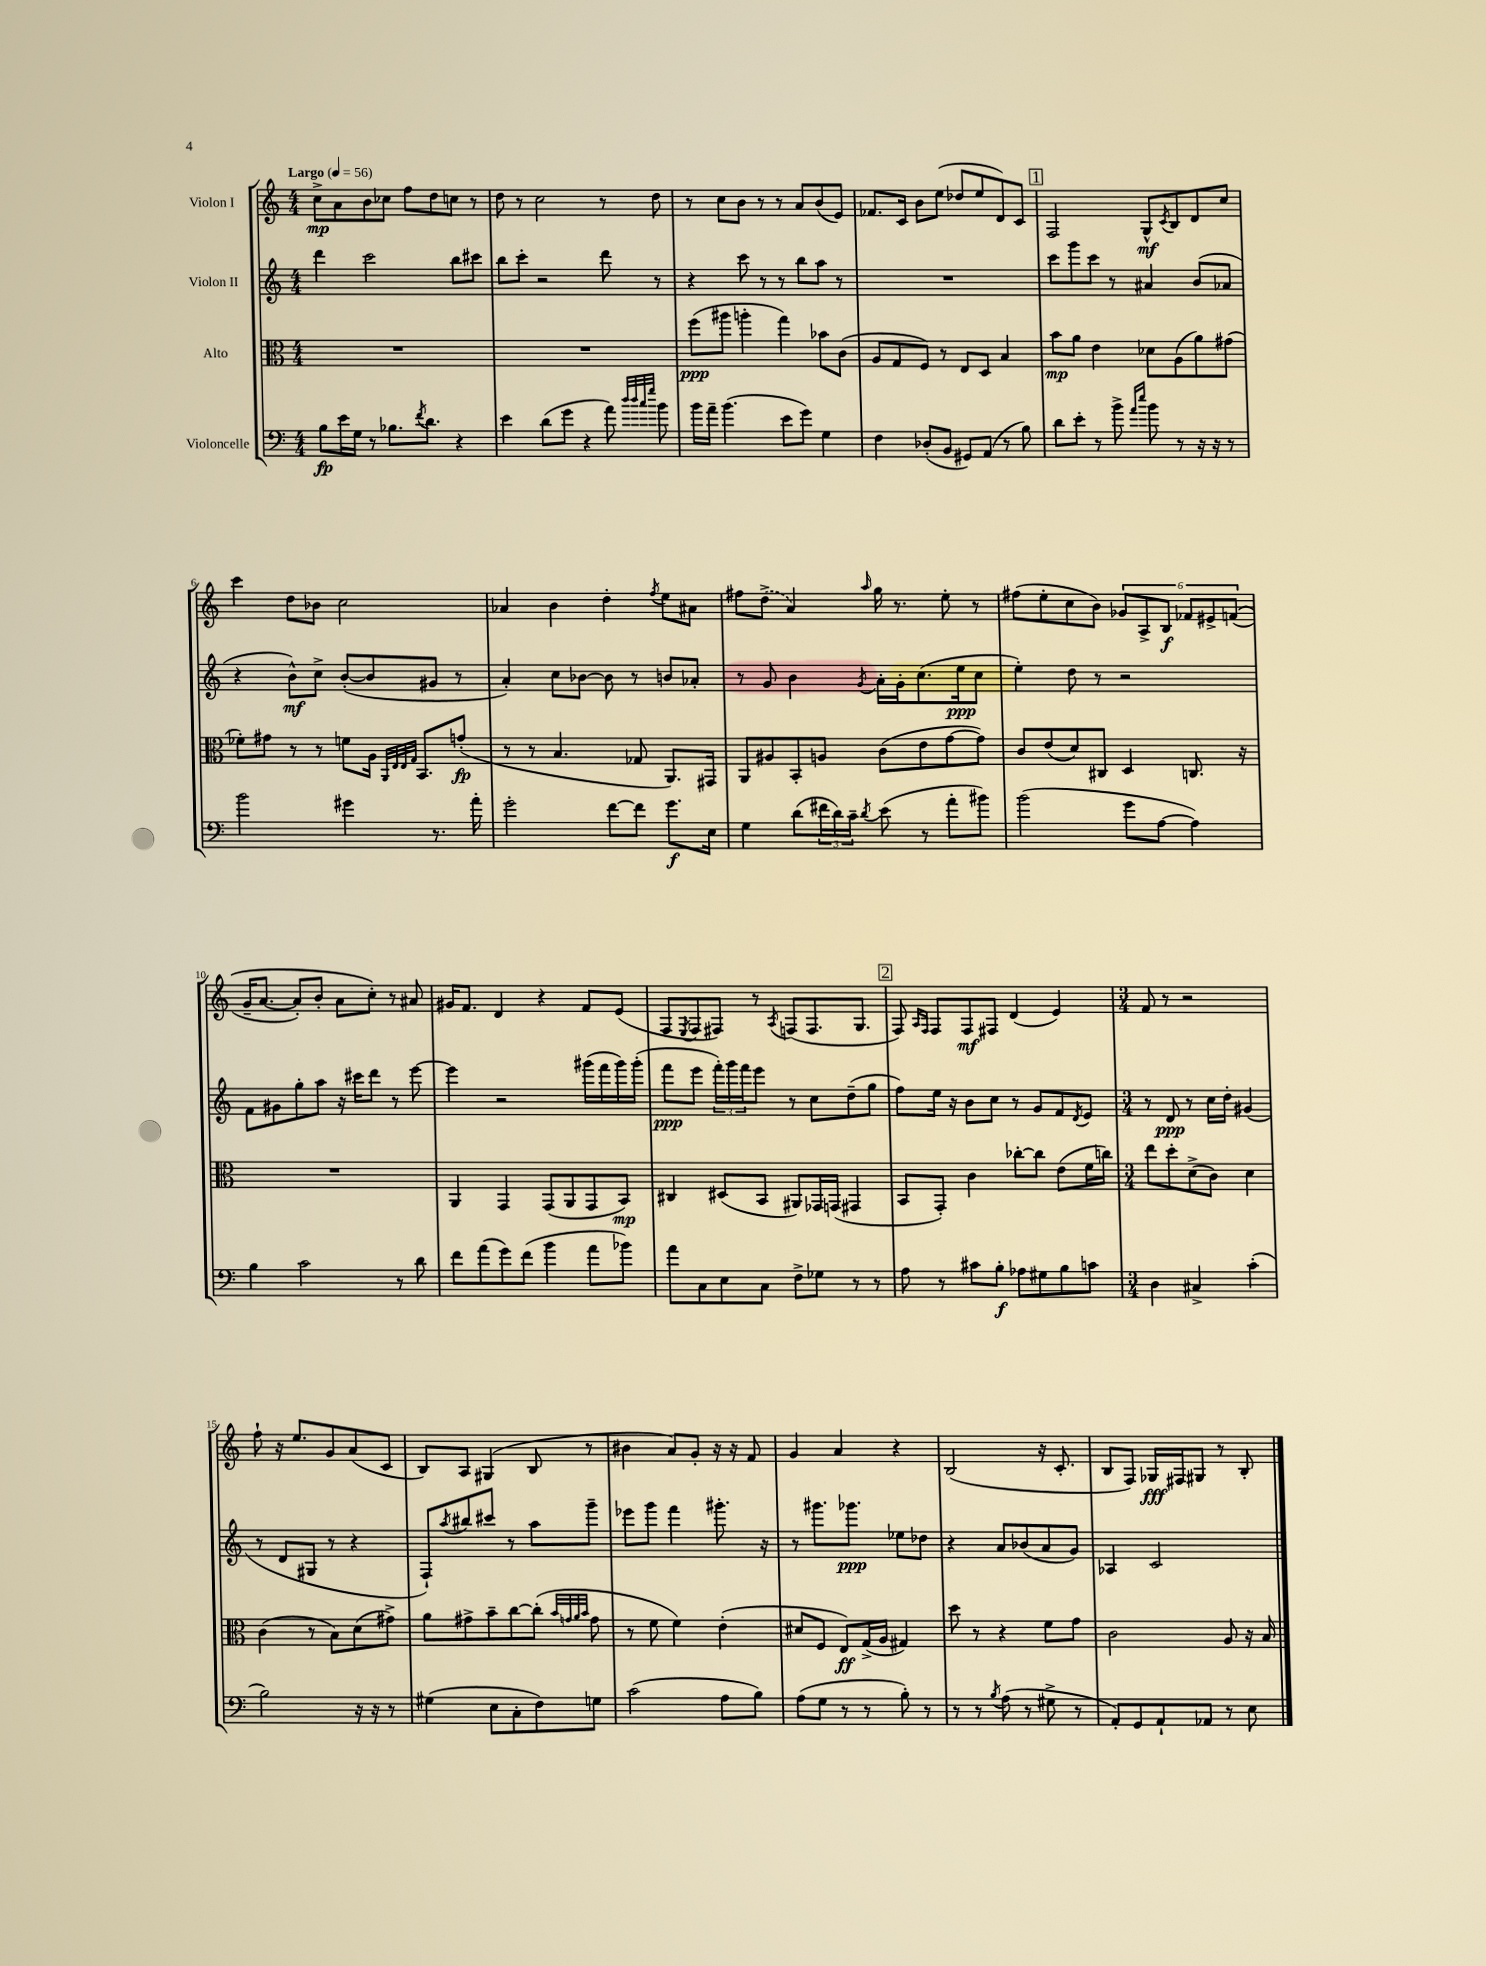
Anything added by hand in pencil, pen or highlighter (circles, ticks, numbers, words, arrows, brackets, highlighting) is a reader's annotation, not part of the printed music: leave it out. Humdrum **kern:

**kern	**dynam	**kern	**dynam	**kern	**dynam	**kern	**dynam
*part4	*part4	*part3	*part3	*part2	*part2	*part1	*part1
*staff4	*staff4	*staff3	*staff3	*staff2	*staff2	*staff1	*staff1
*I"Violoncelle	*	*I"Alto	*	*I"Violon II	*	*I"Violon I	*
*clefF4	*	*clefC3	*	*clefG2	*	*clefG2	*
*k[]	*	*k[]	*	*k[]	*	*k[]	*
*M4/4	*	*M4/4	*	*M4/4	*	*M4/4	*
*MM56	*	*MM56	*	*MM56	*	*MM56	*
=1	=1	=1	=1	=1	=1	=1	=1
!	!	!	!	!	!	!LO:TX:a:B:t=Largo	!
8B\L	fp	1r	.	4ddd\	.	8cc^\L	mp
16e\L	.	.	.	.	.	8a\	.
16G\JJ	.	.	.	.	.	.	.
8r	.	.	.	2ccc\	.	8b\	.
8.B-X\L	.	.	.	.	.	8cc-X\J	.
.	.	.	.	.	.	8ff\L	.
8qf/	.	.	.	.	.	.	.
8.d\J	.	.	.	.	.	.	.
.	.	.	.	.	.	8dd\	.
4r	.	.	.	8bb\L	.	8ccn\J	.
.	.	.	.	8ccc#X\J	.	8r	.
=2	=2	=2	=2	=2	=2	=2	=2
4e\	.	1r	.	8bb\L	.	8dd\	.
.	.	.	.	8ccc'\J	.	8r	.
(8d\L	.	.	.	2r	.	2cc\	.
8g\J	.	.	.	.	.	.	.
4r	.	.	.	.	.	.	.
8a\)	.	.	.	8ddd\	.	8r	.
32qqdd/LLL	.	.	.	.	.	.	.
32qqdd/	.	.	.	.	.	.	.
32qqcc/	.	.	.	.	.	.	.
32qqgg/JJJ	.	.	.	.	.	.	.
8b\	.	.	.	8r	.	8dd\	.
=3	=3	=3	=3	=3	=3	=3	=3
16b\LL	.	(8ff\L	ppp	4r	.	8r	.
16a~\JJ	.	.	.	.	.	.	.
(4.b\	.	8aa#X\J	.	.	.	8cc\L	.
.	.	4aan'\	.	8ccc\	.	8b\J	.
.	.	.	.	8r	.	8r	.
8e\L	.	4gg\)	.	8r	.	8r	.
8g\J)	.	.	.	8bb\L	.	8a/L	.
4G\	.	8b-X\L	.	8aa\J	.	(8b/	.
.	.	(8c\J	.	8r	.	8e/J)	.
=4	=4	=4	=4	=4	=4	=4	=4
4F\	.	8A/L	.	1r	.	8.f-X/L	.
.	.	8G/	.	.	.	.	.
.	.	.	.	.	.	16c/Jk	.
(8D-X'/L	.	8F/J)	.	.	.	8b\L	.
8BB/J	.	8r	.	.	.	(8ee\J	.
8GG#X/L)	.	8E/L	.	.	.	8dd-X/L	.
(8AA/J	.	8D/J	.	.	.	8ee/	.
8r	.	4B/	.	.	.	8d/)	.
8B\)	.	.	.	.	.	8c/J	.
!!LO:REH:place=s1:t=1
=5	=5	=5	=5	=5	=5	=5	=5
8d\L	.	8b\L	mp	8ccc\L	.	2F/	.
8e'\J	.	8a\J	.	8ggg\	.	.	.
8r	.	4e\	.	8ccc\J	.	.	.
8b^\	.	.	.	8r	.	.	.
16qqa/LL	.	.	.	.	.	.	.
16qqee/JJ	.	.	.	.	.	.	.
8b\	.	8d-X\L	.	4a#X/	.	8G^^/L	mf
.	.	.	.	.	.	8qc/	.
8r	.	(8A\	.	.	.	8B/	.
16r	.	8a\)	.	(8b/L	.	8d/	.
16r	.	.	.	.	.	.	.
8r	.	(8g#X\J	.	8a-X/J	.	8cc/J	.
!!LO:LB:g=z
=6	=6	=6	=6	=6	=6	=6	=6
2b\	.	8f-X'\L)	.	4r	.	4ccc\	.
.	.	8g#X\J	.	.	.	.	.
.	.	8r	.	8b^^\L)	mf	8dd\L	.
.	.	8r	.	8cc^\J	.	8b-X\J	.
4g#X\	.	8fn\L	.	([8b'/L	.	2cc\	.
.	.	16A\Jk	.	8b/]	.	.	.
.	.	32qqAA/LLL	.	.	.	.	.
.	.	32qqE/	.	.	.	.	.
.	.	32qqE/	.	.	.	.	.
.	.	32qqG/JJJ	.	.	.	.	.
.	.	8.BB/L	.	.	.	.	.
8.r	.	.	.	8g#X/J	.	.	.
.	.	(8gn'/J	fp	8r	.	.	.
16a'\	.	.	.	.	.	.	.
=7	=7	=7	=7	=7	=7	=7	=7
2g'\	.	8r	.	4a'/)	.	4a-X/	.
.	.	8r	.	.	.	.	.
.	.	4.B/	.	8cc\L	.	4b\	.
.	.	.	.	[8b-X\J	.	.	.
[8f\L	.	.	.	8b-\]	.	4dd'\	.
8f\J]	.	8G-X/	.	8r	.	.	.
.	.	.	.	.	.	8qff/	.
8.g\L	f	8.AA/L)	.	8bn/L	.	8ee\L	.
.	.	.	.	8a-X'/J	.	8a#X\J	.
16E\Jk	.	16GG#X/Jk	.	.	.	.	.
=8	=8	=8	=8	=8	=8	=8	=8
4G\	.	8AA/L	.	8r	.	8ff#X\L	.
.	.	8A#X/	.	8g/	.	(8dd^\J	.
(8d\L	.	8BB'/	.	4b\	.	4a/)	.
24f#X\L	.	8An/J	.	.	.	.	.
24d\)	.	.	.	.	.	.	.
24c~\JJ	.	.	.	.	.	.	.
8qd/	.	.	.	8qg/	.	16qqaa/	.
(8e\	.	(8c\L	.	16a'\LL	.	16gg\	.
.	.	.	.	16g'\J	.	8.r	.
8r	.	8e\	.	(8.cc\	.	.	.
8a'\L	.	[8g\	.	.	.	8ee'\	.
.	.	.	.	16ee\k	ppp	.	.
8b#X\J)	.	8g\J])	.	8cc\J	.	8r	.
=9	=9	=9	=9	=9	=9	=9	=9
(2b\	.	8c/L	.	4ee'\)	.	(8ff#X\L	.
.	.	(8e/	.	.	.	8ee'\	.
.	.	8d/)	.	8dd\	.	8cc\	.
.	.	8C#X/J	.	8r	.	8b\J)	.
8g\L	.	4D/	.	2r	.	12g-X/L	.
.	.	.	.	.	.	12A^/	.
[8A\J	.	.	.	.	.	.	.
.	.	.	.	.	.	12B/J	f
4A\])	.	8.Cn/	.	.	.	12f-X/L	.
.	.	.	.	.	.	12e#X^/	.
.	.	.	.	.	.	((12fn/J	.
.	.	16r	.	.	.	.	.
!!LO:LB:g=z
=10	=10	=10	=10	=10	=10	=10	=10
4B\	.	1r	.	8f\L	.	16g~/KL	.
.	.	.	.	.	.	[8.a/J	.
.	.	.	.	8g#X\	.	.	.
2c\	.	.	.	8gg'\	.	8a'/L])	.
.	.	.	.	8aa\J	.	8b'/J	.
.	.	.	.	16r	.	8a\L	.
.	.	.	.	16ccc#X\KL	.	.	.
.	.	.	.	8ddd\J	.	8cc'\J)	.
8r	.	.	.	8r	.	8r	.
8d\	.	.	.	[8eee\	.	8a#X/	.
=11	=11	=11	=11	=11	=11	=11	=11
8f\L	.	4AA/	.	4eee\]	.	16g#X/KL	.
.	.	.	.	.	.	8.f/J	.
(8a\	.	.	.	.	.	.	.
8g\)	.	4GG/	.	2r	.	4d/	.
(8f\J	.	.	.	.	.	.	.
4b\	.	(8GG/L	.	.	.	4r	.
.	.	8AA/	.	.	.	.	.
8a\L	.	8GG/	.	(16ggg#X\LL	.	8f/L	.
.	.	.	.	16fff\	.	.	.
8b-X\J)	.	8BB/J)	mp	16ggg#\)	.	(8e/J	.
.	.	.	.	(16ggg#'\JJ	.	.	.
=12	=12	=12	=12	=12	=12	=12	=12
8a\L	.	4C#X/	.	8fff\L	ppp	8F/L	.
.	.	.	.	.	.	8qE/	.
8C\	.	.	.	8eee\J	.	8F/	.
8E\	.	(8D#X/L	.	24fff'\LL)	.	8F#X/J)	.
.	.	.	.	24ggg\	.	.	.
.	.	.	.	24fff\J	.	.	.
8C\J	.	8BB/J	.	8eee\J	.	8r	.
.	.	.	.	.	.	8qA/	.
8F^\L	.	8AA#X/L)	.	8r	.	(8Fn/L	.
8G-X\J	.	16GG-X/L	.	8cc\L	.	8.F/	.
.	.	(16GGn/JJ	.	.	.	.	.
8r	.	4GG#X/	.	(8dd~\	.	.	.
.	.	.	.	.	.	8.G/J	.
8r	.	.	.	8gg\J	.	.	.
!!LO:REH:place=s1:t=2
=13	=13	=13	=13	=13	=13	=13	=13
8A\	.	8BB/L	.	8ff\L)	.	8F/)	.
.	.	.	.	.	.	16qqA/LL	.
.	.	.	.	.	.	16qqF/JJ	.
8r	.	8GG'/J)	.	16ee\Jk	.	8F/L	.
.	.	.	.	16r	.	.	.
8c#X\L	.	4c\	.	8b\L	.	8F/	mf
8B'\J	f	.	.	8cc\J	.	8F#X/J	.
8A-X\L	.	[8cc-X'\L	.	8r	.	(4d/	.
8G#X\	.	8cc-\J]	.	8g/L	.	.	.
8B\	.	(8e\L	.	8f/	.	4e/)	.
.	.	.	.	8qd/	.	.	.
8cn\J	.	16f\L	.	8e/J	.	.	.
.	.	16ccn\JJ)	.	.	.	.	.
=14	=14	=14	=14	=14	=14	=14	=14
*M3/4	*	*M3/4	*	*M3/4	*	*M3/4	*
4D\	.	8ee\L	.	8r	.	8f/	.
.	.	8dd'\	.	8d/	ppp	8r	.
4C#X^/	.	(8d^\	.	8r	.	2r	.
.	.	8c\J)	.	16cc\LL	.	.	.
.	.	.	.	16dd'\JJ	.	.	.
(4c'\	.	4d\	.	(4g#X/	.	.	.
!!LO:LB:g=z
=15	=15	=15	=15	=15	=15	=15	=15
2B\)	.	(4c\	.	8r	.	8ff`\	.
.	.	.	.	8d/L	.	16r	.
.	.	.	.	.	.	8.ee/L	.
.	.	8r	.	8G#X/J	.	.	.
.	.	8B\L)	.	8r	.	8g/	.
16r	.	(8d\	.	4r	.	(8a/	.
16r	.	.	.	.	.	.	.
8r	.	8g#X^\J)	.	.	.	8c/J	.
=16	=16	=16	=16	=16	=16	=16	=16
(4G#X\	.	8a\L	.	8F`/L)	.	8B/L)	.
.	.	.	.	8qaa/	.	.	.
.	.	8g#X^\	.	8bb#X/	.	8A/J	.
8E\L	.	8b~\	.	8ccc#X/J	.	(4G#X/	.
8C'\	.	[8cc\	.	8r	.	.	.
8F\)	.	(8cc'\J]	.	8aa\L	.	8B/	.
.	.	32qqb/LLL	.	.	.	.	.
.	.	32qqgn/	.	.	.	.	.
.	.	32qqa/	.	.	.	.	.
.	.	32qqb/JJJ	.	.	.	.	.
8Gn\J	.	8g\	.	8ggg~\J	.	8r	.
=17	=17	=17	=17	=17	=17	=17	=17
(2c\	.	8r	.	8eee-X\L	.	4b#X\	.
.	.	8f\	.	8ggg\J	.	.	.
.	.	4f\)	.	4fff\	.	8a/L)	.
.	.	.	.	.	.	8g'/J	.
8A\L	.	(4e'\	.	8.ggg#X'\	.	16r	.
.	.	.	.	.	.	16r	.
8B\J)	.	.	.	.	.	8f/	.
.	.	.	.	16r	.	.	.
=18	=18	=18	=18	=18	=18	=18	=18
(8A\L	.	8d#X/L	.	8r	.	4g/	.
8G\J	.	8F/J	.	8.ggg#X\L	.	.	.
8r	.	8E/L)	ff	.	.	4a/	.
.	.	.	.	8.ggg-X\J	ppp	.	.
8r	.	(16G^/L	.	.	.	.	.
.	.	16A/JJ	.	.	.	.	.
8B'\)	.	4G#X/)	.	8ee-X\L	.	4r	.
8r	.	.	.	8dd-X\J	.	.	.
=19	=19	=19	=19	=19	=19	=19	=19
8r	.	8dd\	.	4r	.	(2B/	.
8r	.	8r	.	.	.	.	.
8qB/	.	.	.	.	.	.	.
(8A\	.	4r	.	8a/L	.	.	.
8r	.	.	.	(8b-X/	.	.	.
8G#X^\	.	8f\L	.	8a/	.	16r	.
.	.	.	.	.	.	8.c'/	.
8r	.	8g\J	.	8g/J)	.	.	.
=20	=20	=20	=20	=20	=20	=20	=20
8AA'/L)	.	2c\	.	4A-X/	.	8B/L	.
8GG/	.	.	.	.	.	8F/J)	.
8AA`/	.	.	.	2c/	.	16G-X/LL	fff
.	.	.	.	.	.	16F#X/J	.
8AA-X/J	.	.	.	.	.	8G#X/J	.
8r	.	8A/	.	.	.	8r	.
8E\	.	16r	.	.	.	8B'/	.
.	.	16B/	.	.	.	.	.
==	==	==	==	==	==	==	==
*-	*-	*-	*-	*-	*-	*-	*-
